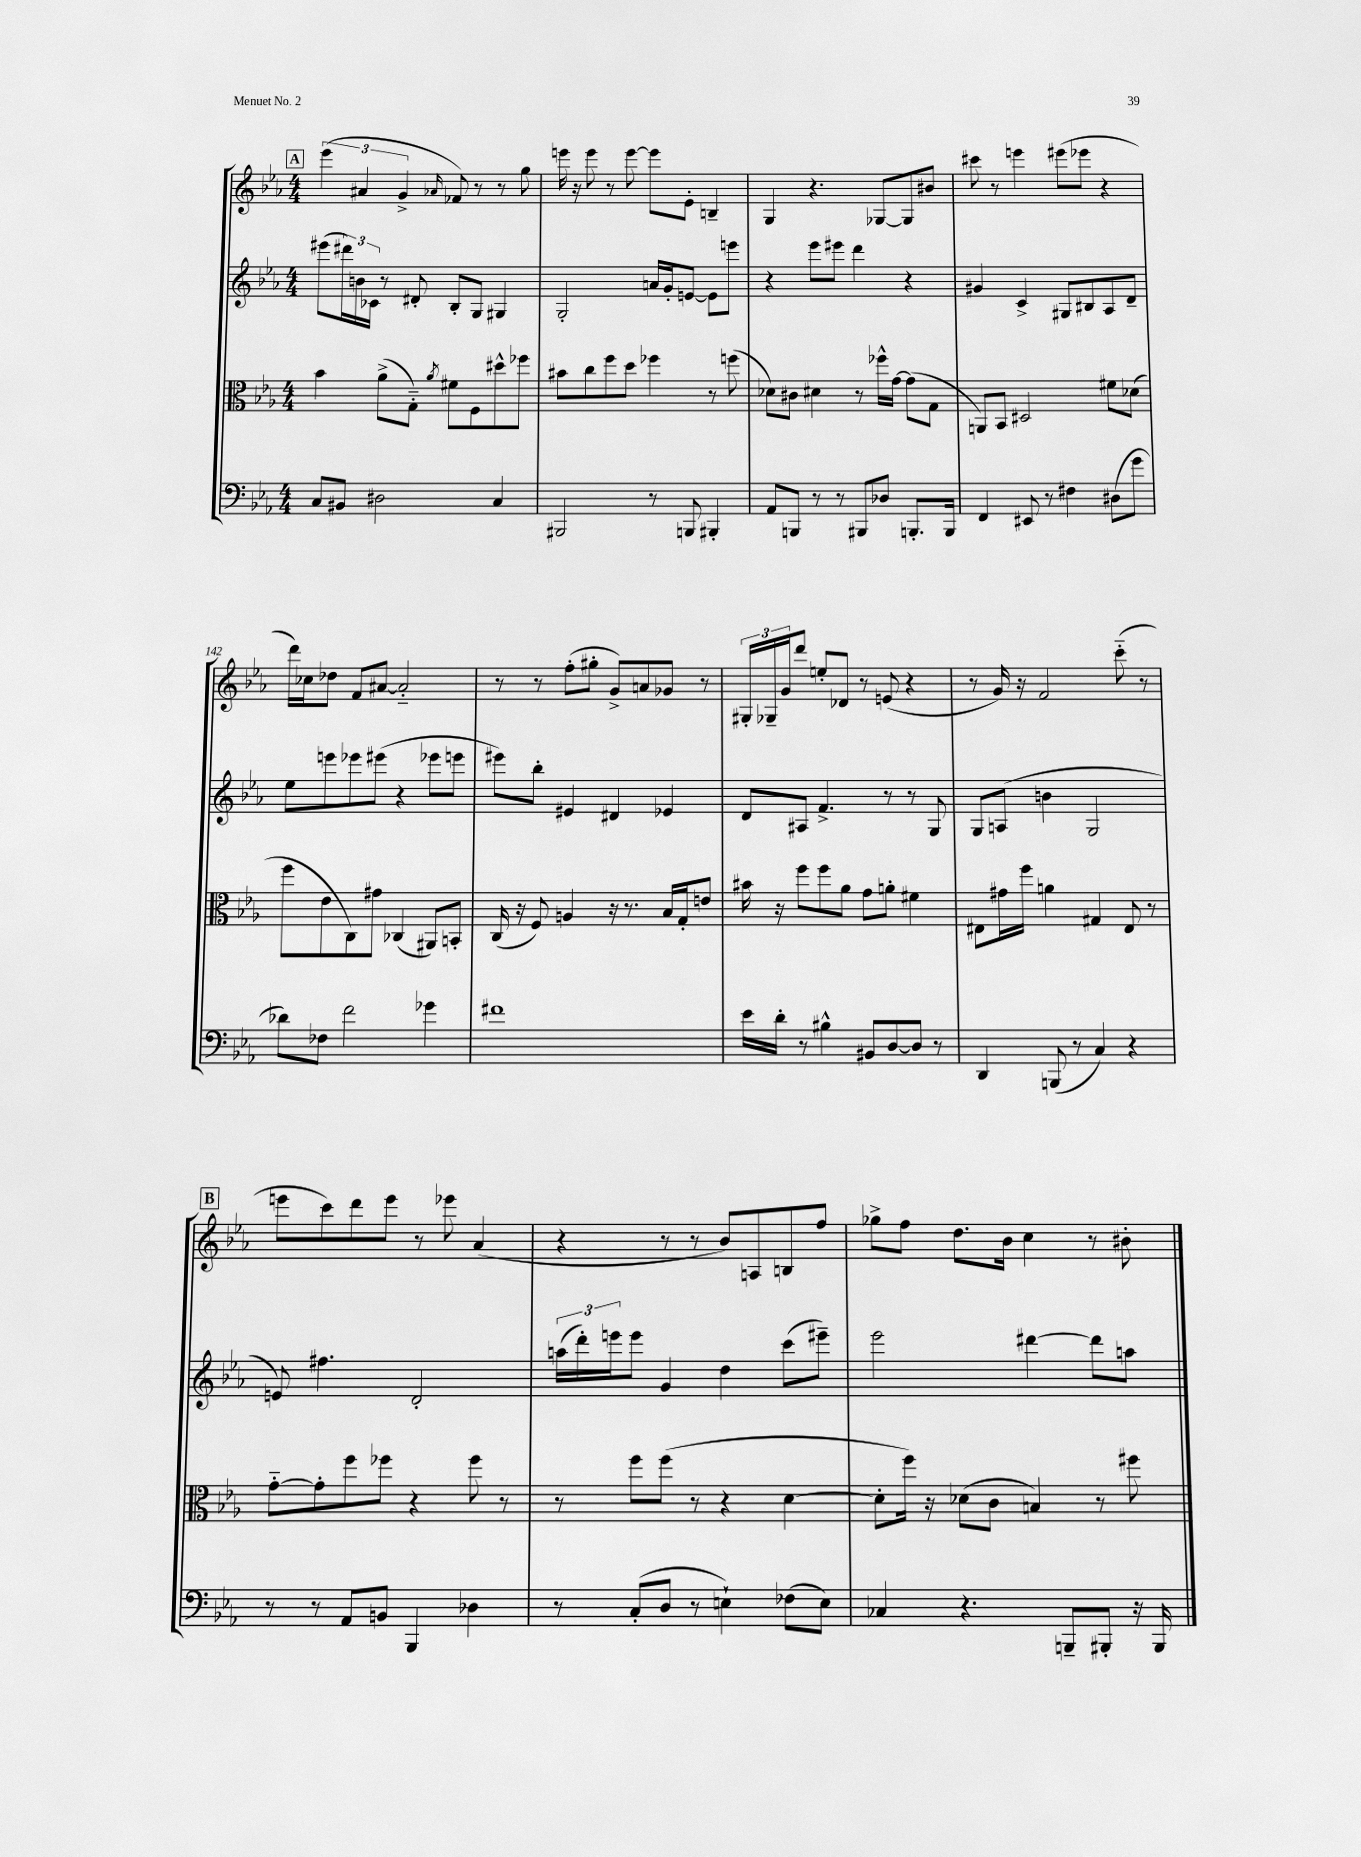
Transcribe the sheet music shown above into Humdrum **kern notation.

**kern	**kern	**kern	**kern
*staff4	*staff3	*staff2	*staff1
*clefF4	*clefC3	*clefG2	*clefG2
*k[b-e-a-]	*k[b-e-a-]	*k[b-e-a-]	*k[b-e-a-]
*M4/4	*M4/4	*M4/4	*M4/4
8C/L	4b-\	(8eee#\L	(6eee-\
8BB#/J	.	24ddd#\L)	.
.	.	24b\	6a#/
.	.	24c-\JJ	.
2D#\	(8a-^\L	8r	.
.	.	.	6g^/
.	8G'~\J)	8d#'/	.
.	8qa-/	.	16qqa-/
.	8f#\L	8B-'/L	8f-/)
.	8F\	8G/J	8r
4C/	8dd#^^\	4G#/	8r
.	8ff-\J	.	8gg\
=	=	=	=
2BBB#/	8b#\L	2G'/	16eee\
.	.	.	16r
.	8cc\	.	8eee\
.	8ff\	.	8r
.	8dd\J	.	[8eee\
8r	4ff-\	16a/LL	8eee\]L
.	.	16g'/J	.
8BBB/	.	[8e/J	8e-'\J
4BBB#'/	8r	8e\]L	4B~/
.	(8ff\	8eee\J	.
=	=	=	=
8AA-/L	8d-\L)	4r	4G/
8BBB/J	8c#\J	.	.
8r	4d#\	8eee-\L	4.r
8r	.	8eee#\J	.
8BBB#/L	8r	4ddd\	.
8D-/J	16ff-^^\LL	.	[8G-/L
.	[16g\JJ	.	.
8.BBB'/L	(8g\]L	4r	8G-/]
.	8G\J	.	8b#/J
16BBB/Jk	.	.	.
=	=	=	=
4FF/	8AA/L)	4g#/	8ccc#\
.	8BB-/J	.	8r
8EE#/	2D#/	4c^/	4eee\
8r	.	.	.
4F#\	.	8G#/L	(8eee#\L
.	.	8B#/	8eee-\J
(8D#\L	8f#\L	8A-/	4r
8g\J	(8d-\J	8d~/J	.
=	=	=	=
8d-\L)	8ff\L	8ee-\L	16ddd\LL)
.	.	.	16cc-\J
8F-\J	8e-\	8eee\	8dd-\J
2f\	8C\)	8eee-\	8f/L
.	8g#\J	(8eee#\J	[8a#/J
.	(4C-/	4r	2a#'~/]
4g-\	8AA#/L)	8eee-\L	.
.	8BB'/J	8eee\J	.
=	=	=	=
1f#	(16C/	8eee#\L)	8r
.	16r	.	.
.	8F/)	8bb-'\J	8r
.	4A/	4e#/	(8ff'\L
.	.	.	8gg#'\J
.	16r	4d#/	8g^/L)
.	8.r	.	.
.	.	.	8a/
.	16B-/LL	4e-/	8g-/J
.	16G'/J	.	.
.	8e/J	.	8r
=	=	=	=
16e-\LL	16b#\	8d/L	24G#'/LL
.	.	.	24G-~/
16d'\JJ	16r	.	.
.	.	.	24g/J
8r	8ff\L	8A#/J	8ddd/J
4B#^^\	8ff\	4.f^/	8ee'/L
.	8a-\J	.	8d-/J
8BB#/L	8g\L	.	8r
[8D/	8a'\J	8r	(8e/
8D/]J	4f#\	8r	4r
8r	.	8G/	.
=	=	=	=
4DD/	8E#\L	8G/L	8r
.	16g#\L	(8A/J	16g/)
.	16ff\JJ	.	16r
(8BBB/	4a\	4b\	2f/
8r	.	.	.
4C/)	4G#/	2G/	.
4r	8E#/	.	(8ccc'~\
.	8r	.	8r
=	=	=	=
8r	[8g'~\L	8e/)	8eee\L
8r	8g'\]	4.ff#\	8ccc\)
8AA-/L	8ff\	.	8ddd\
8BB/J	8ff-\J	.	8eee\J
4BBB-/	4r	2d'/	8r
.	.	.	8eee-\
4D-\	8ff-\	.	(4a-/
.	8r	.	.
=	=	=	=
8r	8r	(24aa\LL	4r
.	.	24ddd'\)	.
.	.	24eee\J	.
(8C'/L	8ff\L	8eee\J	.
8D/J	(8ff\J	4g/	8r
8r	8r	.	8r
4E`\)	4r	4dd\	8b-/L)
.	.	.	8A/
(8F-\L	[4d\	(8ccc\L	8B/
8E\J)	.	8eee#~\J)	8ff/J
=	=	=	=
4C-/	8d'\]L	2eee-\	8gg-^\L
.	16ff\Jk)	.	8ff\J
.	16r	.	.
4.r	(8d-\L	.	8.dd\L
.	8c\J	.	.
.	.	.	16b-\Jk
.	4B/)	[4ddd#\	4cc\
8BBB~/L	.	.	.
8BBB#'/J	8r	8ddd#\]L	8r
16r	8ff#\	8aa\J	8b#'\
16BBB#/	.	.	.
==	==	==	==
*-	*-	*-	*-
